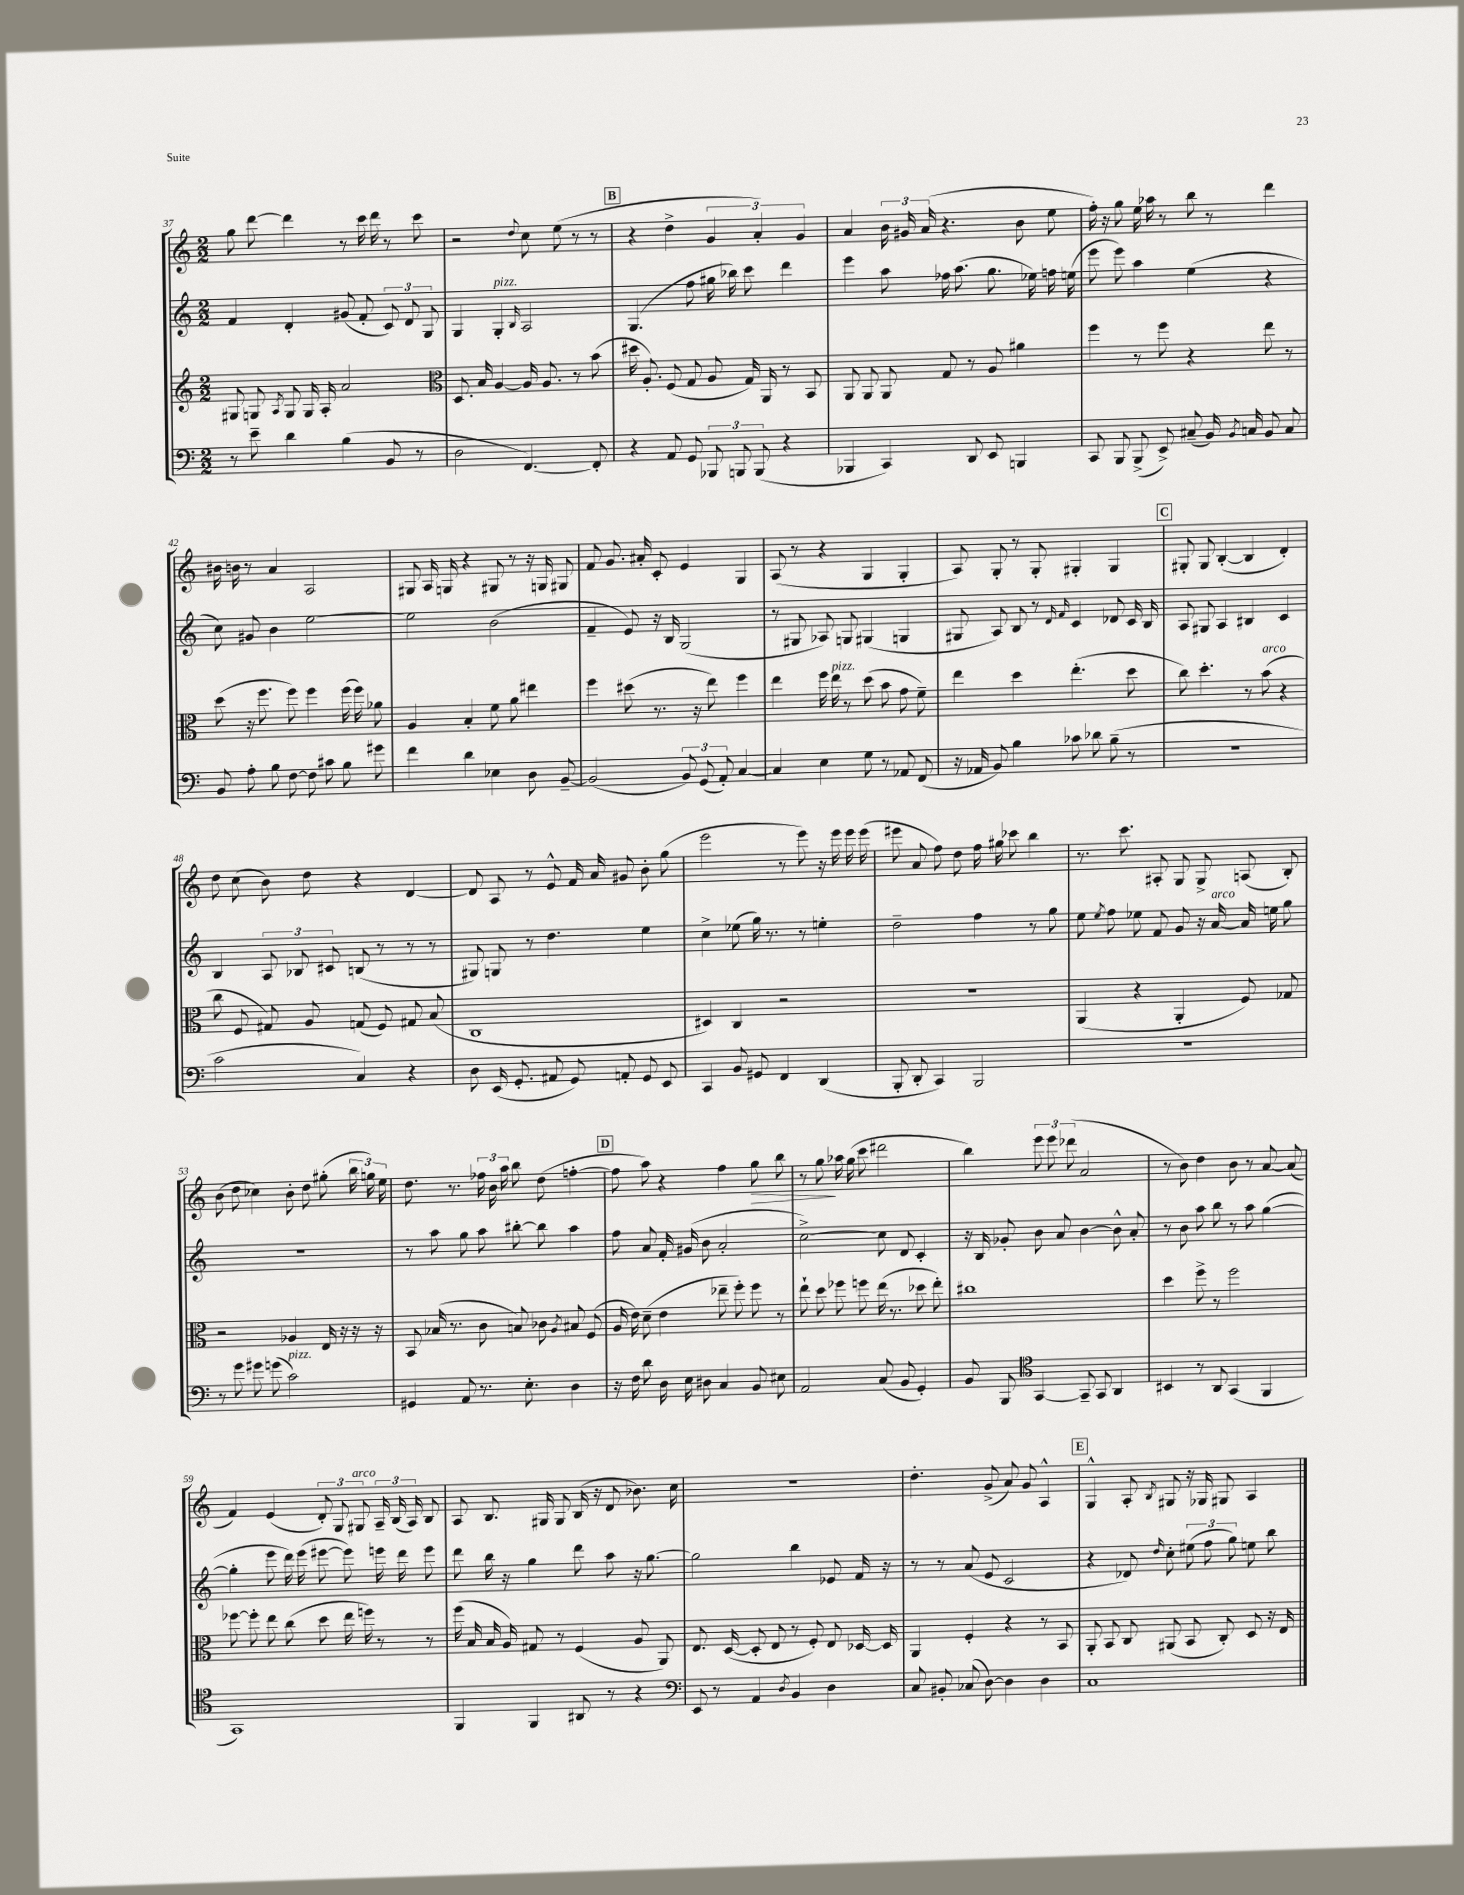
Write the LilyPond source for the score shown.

<<
\new StaffGroup <<
\new Staff = "s0" {
    \clef treble \key c \major \numericTimeSignature \time 2/2
    \autoBeamOff g''8 d'''8~ d'''4 r8 c'''16 d'''16 r8 c'''8 |
    r2 \appoggiatura { d''8 } c''8 e''8( r8 r8 |
    \mark \markup { \box "B" } r4 d''4-> \tuplet 3/2 { g'4 a'4-.) g'4 } |
    a'4 \tuplet 3/2 { b'16 gis'16 a'16( } r4. b'8 e''8 |
    f''16-.) r16 g''8 e''16 aes''16 r8 b''8 r8 d'''4 |
    bis'16 b'16 r8 a'4 a2 |
    gis8 a16 g16 r4 gis8 r8 r16 g16 gis8 |
    f'8 g'8. ais'16-. c'8-. e'4 g4 |
    a8( r8 r4 g4 g4-. |
    a8) g8-. r8 g8-. gis4-. gis4 |
    \mark \markup { \box "C" } gis8-. gis8 b4~-.( b4 d'4-.) |
    d''8 c''8( b'8) d''8 r4 d'4~ |
    d'8 a8 r8 e'8-^ f'16 a'16 gis'8 b'8-. g''8( |
    e'''2 r8 e'''8) r16 e'''16 e'''16 e'''16( |
    eis'''8 a'8 f''8) d''8 f''16 gis''16 ces'''8 b''4 |
    r8. c'''8. ais8-. g8 g8-> a8( b8-.) |
    b'8( d''8 ces''4) b'8-. d''8 gis''8-.( \tuplet 3/2 { b''16 g''16) e''16 } |
    d''8. r8. \tuplet 3/2 { fes''16 b'16 a''16 } b''8 d''8( f''4~-. |
    \mark \markup { \box "D" } f''8 a''8) r4 f''4 g''8\> b''8 |
    r8 g''8\! aes''16 g''16( c'''8 dis'''2 |
    b''4) \tuplet 3/2 { e'''8 e'''8 des'''8( } a'2 |
    r8 b'8) d''4 b'8 r8 a'8~ a'8( |
    f'4) e'4( \tuplet 3/2 { d'8-.) g8 gis8^\markup { \italic "arco" } } \tuplet 3/2 { a16-- b16( a16) } b8 |
    a8 b8. gis16 gis8 b16( r16 d'8 bes'8.) c''16 |
    R1 |
    d''4.-. g'8->( a'8) g'8 a4-^ |
    \mark \markup { \box "E" } g4-^ a8-. \acciaccatura { b8 } gis8 r16 ges16 gis8 a4 \bar "|." |
}
\new Staff = "s1" {
    \clef treble \key c \major \numericTimeSignature \time 2/2
    \autoBeamOff f'4 d'4-. gis'8( f'8-. \tuplet 3/2 { c'8) d'8 g8 } |
    g4 g4-.^\markup { \italic "pizz." } \grace { b16 } a2 |
    \mark \markup { \box "B" } g4.( f''8 gis''16 bes''16) c'''8 d'''4 |
    e'''4 a''8 fes''16 a''8.( g''8. ees''16) f''16 e''16( |
    e'''8 e'''8) a''4 e''4( r4 |
    c''8) gis'8 b'4 e''2~ |
    e''2 b'2( |
    f'4-- e'8) r16 b16 g2( |
    r8 gis8 aes8) g8 gis4( g4 |
    gis8 a8) b8 r8 \grace { d'16 f'16 } c'4 des'8 c'16 b16 |
    \mark \markup { \box "C" } a8 gis8 a4 bis4 c'4 |
    b4 \tuplet 3/2 { a8 bes8 cis'8 } b8( r8 r8 r8 |
    gis8) g8 r8 d''4. e''4 |
    c''4-> ees''8( g''16) r8. r8 e''4-. |
    d''2-- f''4 r8 g''8 |
    e''8 \acciaccatura { e''8 } f''8 ees''8 f'8 g'8 r16 a'16~^\markup { \italic "arco" } a'16 e''16 g''8 |
    r1 |
    r8 a''8 g''8 a''8 bis''8~-. bis''8 a''4 |
    \mark \markup { \box "D" } f''8 a'8 f'16-. gis'16( b'8 a'2-. |
    c''2~->) c''8 d'8 c'4-. |
    r16 b16 ges'8-. b'8 a'8 b'4~ b'8-^ a'8-. |
    r8 b'8 a''8 b''8 r8 a''8 g''4~( |
    g''4-. e'''8 d'''16) e'''16( eis'''8~ eis'''8) e'''16 d'''16 e'''8 |
    d'''8 b''16 r16 g''4 d'''8 a''8 r16 g''8.~ |
    g''2 b''4 ees'8 f'16 r16 |
    r8 r8 a'8( e'8 c'2 |
    \mark \markup { \box "E" } r4 des'8) \grace { d''16 } c''8-. \tuplet 3/2 { eis''8( f''8 g''8) } e''8 b''8 \bar "|." |
}
\new Staff = "s2" {
    \clef treble \key c \major \numericTimeSignature \time 2/2
    \autoBeamOff gis8 g8 \acciaccatura { a8 } g8 g16 a16-. a'2 |
    \clef alto d8. b16 a4~ a16 a8. r8 b'8( |
    \mark \markup { \box "B" } dis''16 a8.-.) f8( g8 a8 g16) a,16 r8 b,8 |
    a,8 a,8 a,8 g8 r8 a8 ais'4 |
    f''4 r8 f''8 r4 e''8 r8 |
    d''8( r16 f''8. f''8) f''4 f''16( f''16) aes'8 |
    a4 b4-. f'8 a'8 eis''4 |
    f''4 dis''8( r8. r16 e''8) f''4 |
    e''4 f''16 e''16^\markup { \italic "pizz." } r8 d''8( b'8 g'8 f'8--) |
    e''4 d''4 e''4.-.( d''8 |
    \mark \markup { \box "C" } c''8) d''4.-. r8 b'8^\markup { \italic "arco" }( r4 |
    c''8 f8 gis8) a8 g8( f8) gis8 b8( |
    c1 |
    dis4) c4 r2 |
    R1 |
    a,4( r4 a,4-. f8) ges8 |
    r2 aes4 e16 r16 r16 r16 |
    b,8 bes16( r8. c'8 b8) ces'8 \acciaccatura { a8 } bis8 f8( |
    \mark \markup { \box "D" } a16 e'16) d'8--( e'4 ees''8-- f''8-.) f''8 r8 |
    e''8-! d''8 fes''8 f''8 e''16( r8. des''8 e''8-.) |
    cis''1 |
    d''4 f''8-> r8 f''2 |
    fes''8~ fes''8-. e''8 c''8( d''8 e''16 f''16) r8 r8 |
    f''16( b16 b16 a16) gis8 r8 f4( a8 a,8) |
    e8. d16~( d8-. e8 r8 f8-.) e8 des16~ des16 |
    a,4 f4-. r4 r8 b,8 |
    \mark \markup { \box "E" } a,8-. b,8 c8 ais,8( b,8 c8-.) d8 r16 e16 \bar "|." |
}
\new Staff = "s3" {
    \clef bass \key c \major \numericTimeSignature \time 2/2
    \autoBeamOff r8 e'8-- d'4 b4( b,8 r8 |
    d2 f,4.~) f,8-. |
    \mark \markup { \box "B" } r4 a,8 g,8 \tuplet 3/2 { bes,,8 b,,8 b,,8( } r4 |
    bes,,4 c,4) d,8 e,8 b,,4 |
    c,8 b,,8 b,,8->( e,8->) cis8--( b,16) \acciaccatura { b,8 } c16 b,8 c8 |
    b,8 a8-. b8 f8~ f8 cis'8 b8 gis'8 |
    f'4 d'4 ees4 d8 b,8~-- |
    b,2( \tuplet 3/2 { b,8) g,8( a,8-.) } c4~ |
    c4 e4 g8 r8 aes,8 f,8( |
    r16 aes,16 b,8) b4 ces'8 des'8 b8--( r8 |
    \mark \markup { \box "C" } R1 |
    c'2 c4) r4 |
    d8 e,16( g,8.-. ais,8 g,8) a,8-. g,8 e,8 |
    c,4 b,8 gis,8 f,4 d,4( |
    b,,8-. d,8-. c,4) b,,2 |
    R1 |
    r8 g'8 gis'8 g'8( c'2^\markup { \italic "pizz." }) |
    gis,4 a,8 r8. e8.-. d4 |
    \mark \markup { \box "D" } r16 f16 d'8 d16 e16 dis8 c4 b,8 eis8 |
    a,2 c8( b,8 g,4-.) |
    b,8 b,,8 \clef tenor g,4~ g,8-- g,8 a,4 |
    bis,4 r8 a,8 g,4( f,4 |
    g,1) |
    f,4 f,4 ais,8 r8 r4 |
    \clef bass e,8 r8 a,4 \acciaccatura { d8 } b,4 d4 |
    c8 bis,8-. ces8( d8~) d4 d4 |
    \mark \markup { \box "E" } c1 \bar "|." |
}
>>
>>
\layout { \context { \Score currentBarNumber = #37 } }
